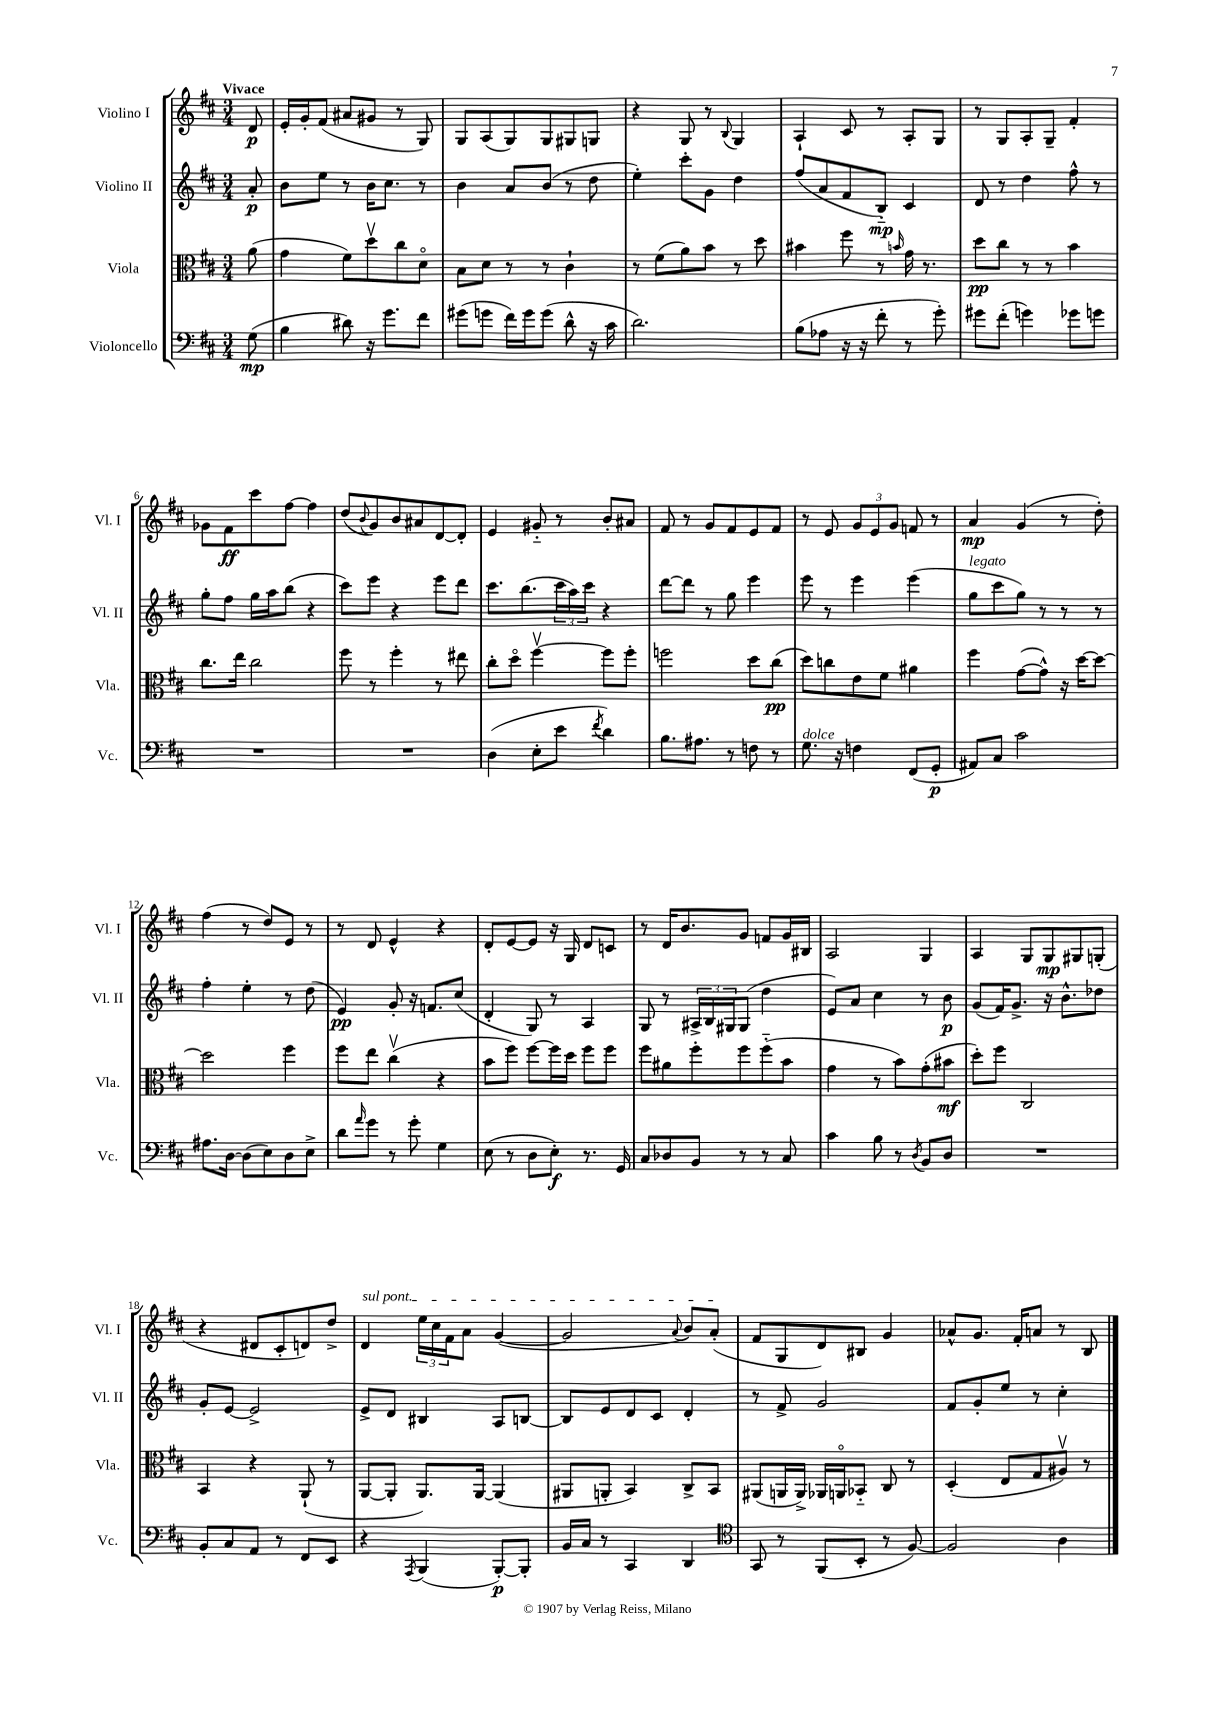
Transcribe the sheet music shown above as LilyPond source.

<<
\new StaffGroup <<
\new Staff = "s0" \with { instrumentName = "Violino I" shortInstrumentName = "Vl. I" } {
    \clef treble \key d \major \numericTimeSignature \time 3/4 \partial 8 \tempo "Vivace"
    d'8\p |
    e'16-. g'16-. fis'8( ais'8 gis'8 r8 g8) |
    g8 a8( g8) g8 gis8 g8 |
    r4 g8 r8 \appoggiatura { b8 } g4 |
    a4-! cis'8 r8 a8-. g8 |
    r8 g8 a8-. g8-- fis'4-. |
    ges'8 fis'8\ff cis'''8 fis''8~ fis''4 |
    d''8( \appoggiatura { b'8 } g'8) b'8 ais'8 d'8~ d'8-. |
    e'4 gis'8-_ r8 b'8-. ais'8 |
    fis'8 r8 g'8 fis'8 e'8 fis'8 |
    r8 e'8 \tuplet 3/2 { g'8 e'8 g'8 } f'8 r8 |
    a'4\mp g'4( r8 d''8-.) |
    fis''4( r8 d''8) e'8 r8 |
    r8 d'8 e'4-^ r4 |
    d'8-. e'8~ e'8 r16 g16 d'8 c'8 |
    r8 d'16 b'8. g'8 f'8 g'16 bis16 |
    a2 g4 |
    a4 g8 g8\mp gis8 g8-.( |
    r4 dis'8 cis'8-. d'8) d''8-> |
    \once \override TextSpanner.bound-details.left.text = \markup { \italic "sul pont." } d'4\startTextSpan \tuplet 3/2 { e''16 cis''16 fis'16 } a'8 g'4~( |
    g'2 \appoggiatura { a'8 } b'8) a'8-.\stopTextSpan( |
    fis'8 g8 d'8) bis8 g'4 |
    aes'8-^ g'8. fis'16-. a'8 r8 b8 \bar "|." |
}
\new Staff = "s1" \with { instrumentName = "Violino II" shortInstrumentName = "Vl. II" } {
    \clef treble \key d \major \numericTimeSignature \time 3/4 \partial 8
    a'8-.\p |
    b'8 e''8 r8 b'16 cis''8. r8 |
    b'4 a'8 b'8( r8 d''8 |
    e''4-.) cis'''8-. g'8 d''4 |
    fis''8( a'8 fis'8 b8-_\mp) cis'4 |
    d'8 r8 d''4 fis''8-^ r8 |
    g''8-. fis''8 g''16 a''16 b''8( r4 |
    cis'''8) e'''8 r4 e'''8 d'''8 |
    cis'''8. b''8.( \tuplet 3/2 { cis'''16 a''16) cis'''16 } r4 |
    d'''8~ d'''8 r8 g''8 e'''4 |
    e'''8 r8 e'''4 e'''4( |
    g''8^\markup { \italic "legato" } cis'''8 g''8) r8 r8 r8 |
    fis''4-. e''4-. r8 d''8( |
    e'4\pp) g'8-. r16 f'8. cis''8( |
    d'4-. g8) r8 a4 |
    g8 r8 \tuplet 3/2 { ais16-> b16 gis16 } gis8( d''4 |
    e'8) a'8 cis''4 r8 b'8\p |
    g'8( fis'16) g'8.-> r16 b'8.-^ des''8 |
    g'8-. e'8~ e'2-> |
    e'8-> d'8 bis4 a8 b8~ |
    b8 e'8 d'8 cis'8 d'4-. |
    r8 fis'8-> g'2 |
    fis'8 g'8-. e''8 r8 cis''4-. \bar "|." |
}
\new Staff = "s2" \with { instrumentName = "Viola" shortInstrumentName = "Vla." } {
    \clef alto \key d \major \numericTimeSignature \time 3/4 \partial 8
    a'8( |
    g'4 fis'8) d''8\upbow cis''8 d'8\flageolet |
    b8 d'8 r8 r8 cis'4-! |
    r8 fis'8( a'8) b'8 r8 d''8 |
    bis'4 fis''8 r8 \grace { b'16 } g'16 r8. |
    d''8\pp cis''8 r8 r8 b'4 |
    cis''8. e''16 cis''2 |
    fis''8 r8 fis''4-. r8 eis''8 |
    cis''8-. d''8\flageolet fis''4~\upbow fis''8 fis''8-. |
    f''2 d''8 cis''8\pp( |
    d''8) c''8 e'8 fis'8 ais'4 |
    fis''4 g'8~( g'8-^) r16 d''16~ d''8~ |
    d''2 fis''4 |
    fis''8 e''8 cis''4\upbow( r4 |
    b'8 fis''8) fis''8~ fis''16 d''16 fis''8 fis''8 |
    fis''8 ais'8 fis''8-. fis''8 fis''8-_( b'8 |
    g'4 r8 b'8) g'8-.( bis'8\mf |
    d''8-.) fis''8 cis2 |
    b,4 r4 a,8-!( r8 |
    a,8~ a,8-. a,8.) a,16~ a,4( |
    ais,8 a,8-. b,4) cis8-> b,8 |
    ais,8( a,16 a,16->) aes,16 a,16\flageolet bes,8-_ cis8 r8 |
    d4-.( e8 g8 ais8\upbow) r8 \bar "|." |
}
\new Staff = "s3" \with { instrumentName = "Violoncello" shortInstrumentName = "Vc." } {
    \clef bass \key d \major \numericTimeSignature \time 3/4 \partial 8
    g8\mp( |
    b4 dis'8) r16 g'8. fis'8 |
    gis'8( g'8 fis'16) g'16 g'8( d'8-^ r16 cis'16 |
    d'2.) |
    b8( aes8 r16 r16 fis'8-. r8 g'8-.) |
    gis'8 fis'8-.( g'4) ges'8 g'8 |
    R2. |
    R2. |
    d4( e8-. e'8 \acciaccatura { fis'8 } d'4) |
    b8. ais8. r8 f8 r8 |
    g8.^\markup { \italic "dolce" } r16 f4 fis,8( g,8-.\p |
    ais,8) cis8 cis'2 |
    ais8. d16~ d8( e8) d8 e8-> |
    d'8 \grace { a'16 } g'8 r8 g'8-. g4 |
    e8( r8 d8 e8-.\f) r8. g,16 |
    cis8 des8 b,8 r8 r8 cis8 |
    cis'4 b8 r8 \acciaccatura { d8 } b,8 d8 |
    R2. |
    b,8-. cis8 a,8 r8 fis,8 e,8 |
    r4 \acciaccatura { a,,8 } b,,4( b,,8~-.\p) b,,8-. |
    b,16 cis16 r8 cis,4 d,4 |
    \clef tenor g,8 r8 fis,8( b,8-. r8 fis8~) |
    fis2 a4 \bar "|." |
}
>>
>>
